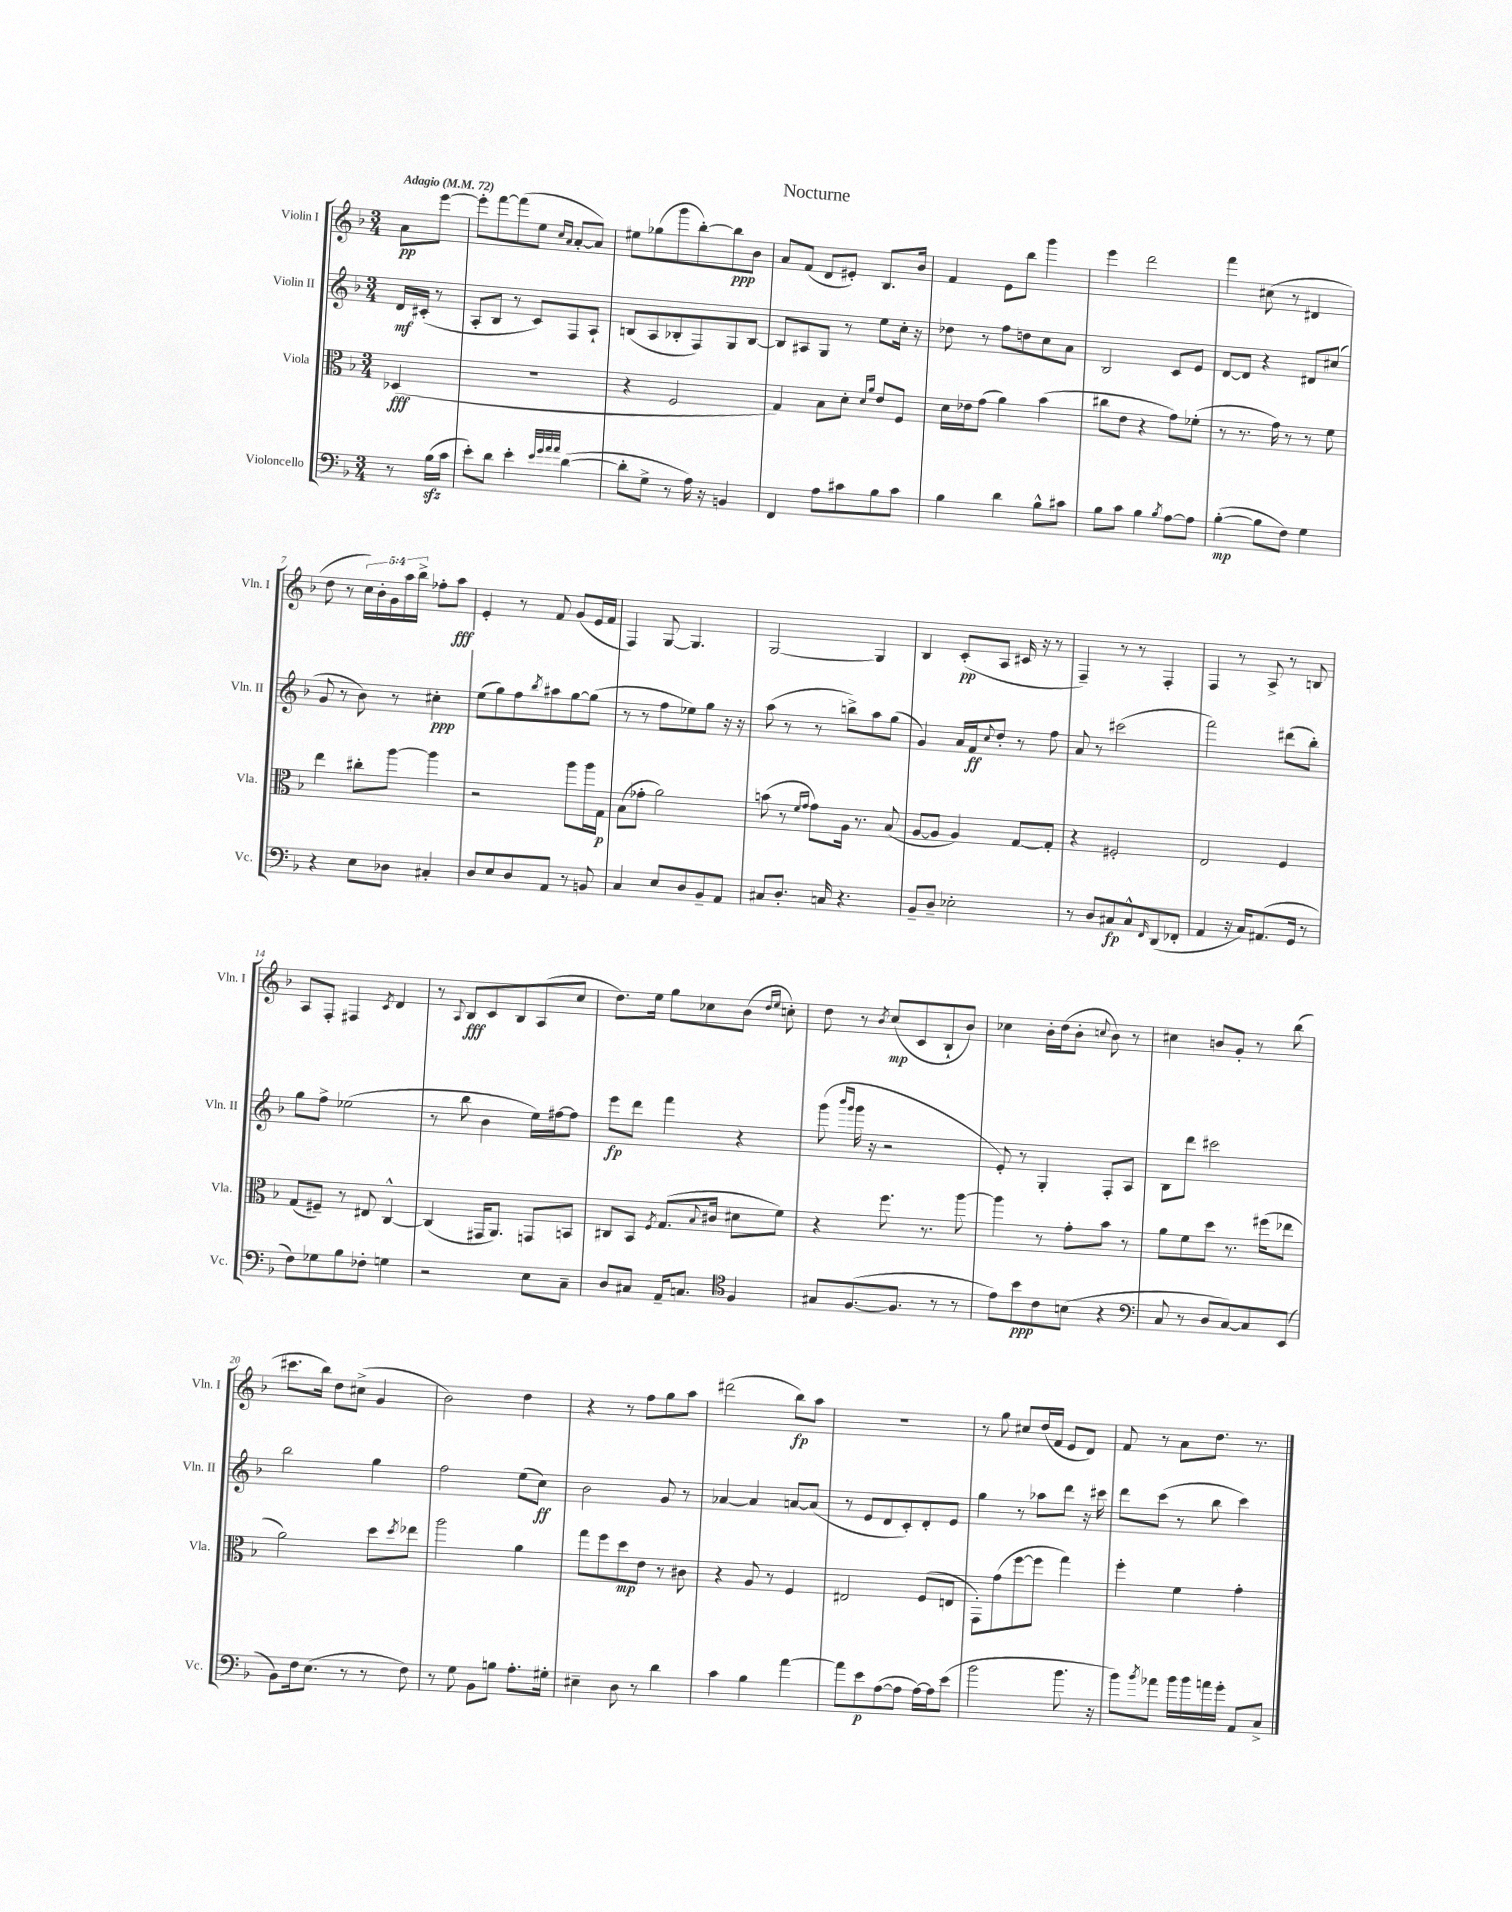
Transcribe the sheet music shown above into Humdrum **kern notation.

**kern	**kern	**kern	**kern
*staff4	*staff3	*staff2	*staff1
*clefF4	*clefC3	*clefG2	*clefG2
*k[b-]	*k[b-]	*k[b-]	*k[b-]
*M3/4	*M3/4	*M3/4	*M3/4
*MM72	*MM72	*MM72	*MM72
8r	(4D-/	16d/LL	8a\L
.	.	(16c#'/JJ	.
(16B-\LL	.	8r	[8eee\J
16c\JJ	.	.	.
=	=	=	=
8e'\L)	2.r	8A'/L	8eee'\]L
8d\J	.	8B-/J	[8fff\
4e'\	.	8r	(8fff\]
.	.	8c/L)	8ee\J
32qqe/LLL	.	.	.
32qqg/	.	.	.
32qqa/	.	.	16qqcc/LL
32qqa/JJJ	.	.	16qqa/JJ
([4d\	.	8F/	[8a'/L
.	.	8A`/J	8a/]J)
=	=	=	=
8d'\]L	4r	(8B/L	8ee#\L
8G^\J	.	8A/	(8gg-\
8r	2F/	8B-'/	8ggg\
16A\)	.	8F/)	[8bb-'\)
16r	.	.	.
4BB/	.	8G/	8bb-\]
.	.	[8B-/J	8b-\J
=	=	=	=
4FF/	4G/)	8B-/]L	8a/L
.	.	8A#/	(8f/J
8A\L	8B-\L	8G/J	8d/L
8c#\	8d'\J	8r	8e#'/J)
.	16qqd/LL	.	.
.	16qqa/JJ	.	.
8B-\	8e/L	8ee\L	8.B-/L
8c#\J	8F/J	16cc'\Jk	.
.	.	16r	16b-/Jk
=	=	=	=
4B-\	16d\LL	8dd-\	4f/
.	16e-\J	.	.
.	(8g\J	8r	.
4d\	4a\)	8ff\L	8e\L
.	.	8dd\	8bb-\J
8B-^^\L	(4b-\	8cc\	4ggg\
8c#\J	.	8a\J	.
=	=	=	=
8B-\L	8cc#\L	2B-/	4eee\
8c\J	8e\J	.	.
4B-\	4r	.	2ddd\
8qB-/	.	.	.
[8A\L	8g\L)	8c/L	.
8A\]J	(8f-'\J	8e/J	.
=	=	=	=
([4B-'\	8r	[8d/L	4fff\
.	8.r	8d/]J	.
8B-\]L	.	4r	(8cc#\
.	16g\)	.	.
8F\J)	8r	.	8r
4G\	8r	8d#/L	4d#/
.	8f\	(8cc#/J	.
=	=	=	=
4r	4ee\	8g/	8dd\
.	.	8r	8r
8E\L	8cc#'\L	8b-\)	20cc\LL)
.	.	.	20b-'\
.	.	.	20g\
8D-\J	[8aa\J	8r	.
.	.	.	20aa\
.	.	.	20bb-^\JJ
4C#'/	4aa\]	4cc#'\	8ff-'\L
.	.	.	8aa\J
=	=	=	=
8D/L	2r	(8ee\L	4e'/
8E/	.	8gg\)	.
8D/	.	8ff\	8r
.	.	8qbb-/	.
8AA/J	.	8aa#\	8f/
8r	8aa\L	[8gg\	(8g/L
8BB/	16aa\L	(8gg\]J	16e/L
.	16G\JJ	.	16f/JJ
=	=	=	=
4C/	(8B-\L	8r	4F/)
.	8g-'\J	8r	.
8E/L	2a\)	8ff\L	[8G/
8D/	.	8ee-\)	4.G/]
8BB-~/	.	8gg\J	.
8AA/J	.	16r	.
.	.	16r	.
=	=	=	=
8C#/L	(8b\	(8aa\	[2G/
8.D'/J	8r	8r	.
.	16qqf/LL	.	.
.	16qqg/JJ	.	.
.	8g\L)	8r	.
16C/	.	.	.
4.r	16A\Jk	8bb^\L)	.
.	8.r	.	.
.	.	8aa\	4G/]
.	(8B-/	(8gg\J	.
=	=	=	=
8BB-~/L	[8A/L	4g/)	4B-/
8D~/J	8A/]J	.	.
2E-'\	4A/)	16a/LL	(8c'/L
.	.	16f/J	.
.	.	8qqcc/	.
.	.	8dd'/J	8A/J
.	[8G/L	8r	16c#/
.	.	.	16r
.	8G'/]J	8ff\	8r
=	=	=	=
8r	4r	8a/	4F~/)
8D/L	.	8r	.
8C#/	2F#'/	(2ccc#\	8r
8C#^^/	.	.	8r
16qqFF/	.	.	.
(8DD/	.	.	4F'/
8FF-'/J	.	.	.
=	=	=	=
4AA/	2E/	2fff\)	4F/
16r	.	.	8r
16C/LK)	.	.	.
(8.AA#/	.	.	8A^/
.	4F/	(8ddd#\L	8r
16GG/Jk	.	.	.
8r	.	8bb-'\J)	8B/
=	=	=	=
8F\L)	(8G/L	8gg\L	8A/L
8G-\	8F#~/J)	8ff^\J	8F'/J
8B-\	8r	(2ee-\	4F#/
8F-'\J	8E#/	.	.
.	.	.	8qc/
4G\	[4C^^/	.	4d/
=	=	=	=
2r	(4C/]	8r	8r
.	.	.	8qqA/
.	.	8bb-\	8B-/L
.	16GG#/LK	4b-\	8c/
.	8.AA/J)	.	.
.	.	.	8B-/
8E\L	8GG/L	16ee\LL)	(8A/
.	.	[16ff#\J	.
8C~\J	8BB/J	8ff#\]J	8cc/J
=	=	=	=
8D/L	8C#/L	8eee\L	8.dd\L)
8C#/J	8BB-/J	8ddd\J	.
.	.	.	16ee\Jk
.	8qF/	.	.
16AA~/LK	(8.G/L	4fff\	8gg\L
8.C/J	.	.	.
.	.	.	8cc-\
.	8qqB-/	.	.
.	16c#/Jk	.	.
*clefC4	*	*	*
4F/	8d#\L	4r	(8b-\J
.	.	.	16qqdd/LL
.	.	.	16qqee/JJ
.	8f\J)	.	8cc'\)
=	=	=	=
8G#/L	4r	(8ggg\	8dd\
.	.	16qqbbb-/LL	.
.	.	16qqggg/JJ	.
([8.F/	.	16ggg\	8r
.	.	16r	.
.	.	.	8qb-/
.	8.ff\	2r	(8cc/L
8.F/]J	.	.	.
.	.	.	8c/
.	8.r	.	.
8r	.	.	8B-`/
8r	[8aa\	.	8b-/J)
=	=	=	=
8e\L)	4aa\]	8e'/)	4cc-\
8b-\	.	8r	.
8c\	8r	4G'/	16b-'\LL
.	.	.	(16dd\J
(8B\J	8g'\L	.	8b-'\J
.	.	.	8qqcc/
4r	8b-\J	8F'/L	8b-\)
.	8r	8A/J	8r
=	=	=	=
*clefF4	*	*	*
8C/	8a\L	8B-\L	4cc#\
8r	8f\	8ddd\J	.
8D/L	8dd\J	2ccc#\	8b/L
[8C/)	8.r	.	8g'/J
8C/]	.	.	8r
.	(16ff#\LK	.	.
(8EE/J	8ee-\J	.	(8bb-\
=	=	=	=
8BB-\L)	2a\)	2bb-\	8.ccc#\L
16F\k	.	.	.
(8.E\J	.	.	16bb-\Jk)
.	.	.	8dd\L
8r	.	.	(8cc#^\J
8r	8dd\L	4gg\	4g/
.	8qdd/	.	.
8F\)	8ee-\J	.	.
=	=	=	=
8r	2aa\	2ff\	2b-\)
8G\	.	.	.
8BB-\L	.	.	.
8B\J	.	.	.
8.A'\L	4a\	(8ee\L	4dd\
.	.	8cc\J)	.
16G#'\Jk	.	.	.
=	=	=	=
4E#~\	8gg\L	2b-\	4r
.	8ff\	.	.
8D\	8dd\	.	8r
8r	8e\J	.	8ff\L
4d\	8r	8g/	8gg\
.	8c#\	8r	8aa\J
=	=	=	=
4c\	4r	[4a-/	(2ddd#\
4B-\	8A/	4a-/]	.
.	8r	.	.
[4a\	4F/	[8a/L	8bb-\L)
.	.	(8a/]J	8aa\J
=	=	=	=
8a\]L	2E#/	8r	2.r
8e\	.	8e/L	.
([8A\	.	8d/	.
8A\]J	.	8c'/)	.
[16A\LL)	(8F/L	8d'/	.
16A\]J	.	.	.
(8e\J	8E/J	8e/J	.
=	=	=	=
2b-\	8GG'\L)	4gg\	8r
.	(8g\	.	8gg\
.	[8ff\	8r	8cc#/L
.	8ff\]J	8aa-\L	(16dd/L
.	.	.	16f/JJ
8.b-\	4gg\)	8ddd\J	8e/L
.	.	16r	8d/J)
16r	.	16ccc#\	.
=	=	=	=
8b-\L)	4ff'\	8ddd\L	8f/
8qb-/	.	.	.
8a-\J	.	(8ccc\J	8r
16b-\LL	4f\	8r	8a\L
16b-\	.	.	.
16a\	.	8bb-\	8.dd\J
16g'\JJ	.	.	.
8AA/L	4g'\	4ccc\)	.
.	.	.	8.r
8C^/J	.	.	.
==	==	==	==
*-	*-	*-	*-
